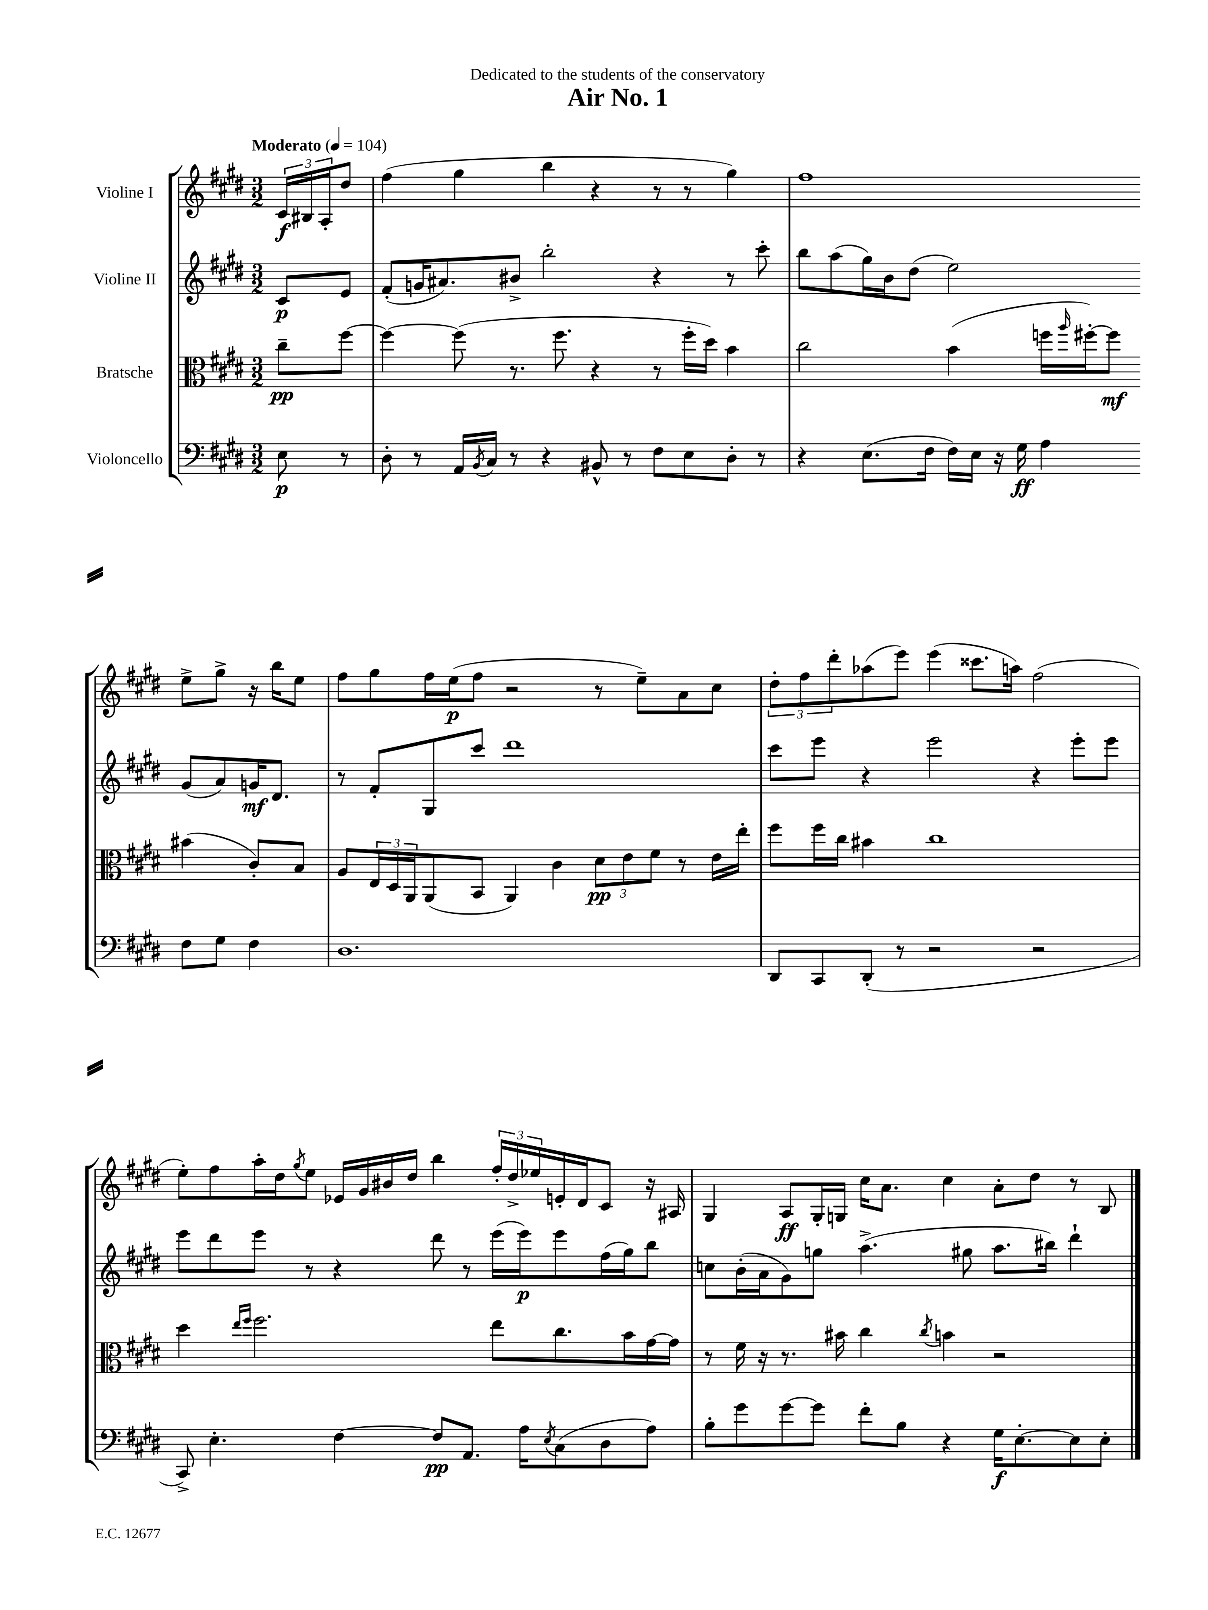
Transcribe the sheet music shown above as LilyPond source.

\header { title = "Air No. 1" dedication = "Dedicated to the students of the conservatory" }
<<
\new StaffGroup <<
\new Staff = "s0" \with { instrumentName = "Violine I" } {
    \clef treble \key e \major \numericTimeSignature \time 3/2 \partial 4 \tempo "Moderato" 4 = 104
    \tuplet 3/2 { cis'16\f bis16 a16-. } dis''8 |
    fis''4( gis''4 b''4 r4 r8 r8 gis''4) |
    fis''1 e''8-> gis''8-> r16 b''16 e''8 |
    fis''8 gis''8 fis''16 e''16\p( fis''8 r2 r8 e''8--) a'8 cis''8 |
    \tuplet 3/2 { dis''8-. fis''8 dis'''8-. } aes''8( e'''8) e'''4( cisis'''8. a''16) fis''2( |
    e''8-.) fis''8 a''16-. dis''16 \acciaccatura { gis''8 } e''8 ees'16 gis'16 bis'16 dis''16 b''4 \tuplet 3/2 { fis''16-. dis''16-> ees''16 } e'16-. dis'16 cis'8 r16 ais16 |
    gis4 a8\ff gis16-. g16 cis''16 a'8. cis''4 a'8-. dis''8 r8 b8 \bar "|." |
}
\new Staff = "s1" \with { instrumentName = "Violine II" } {
    \clef treble \key e \major \numericTimeSignature \time 3/2 \partial 4
    cis'8\p e'8 |
    fis'8-.( g'16 ais'8.) bis'8-> b''2-. r4 r8 cis'''8-. |
    b''8 a''8( gis''16) b'16 dis''8( e''2) gis'8( a'8) g'16\mf dis'8. |
    r8 fis'8-. gis8 cis'''8 dis'''1 |
    cis'''8 e'''8 r4 e'''2 r4 e'''8-. e'''8 |
    e'''8 dis'''8 e'''8 r8 r4 dis'''8 r8 e'''16( e'''16\p) e'''8 fis''16( gis''16) b''8 |
    c''8 b'16-.( a'16 gis'8) g''8 a''4.->( gis''8 a''8. bis''16) dis'''4-! \bar "|." |
}
\new Staff = "s2" \with { instrumentName = "Bratsche" } {
    \clef alto \key e \major \numericTimeSignature \time 3/2 \partial 4
    cis''8--\pp fis''8~ |
    fis''4~ fis''8( r8. fis''8. r4 r8 fis''16-. dis''16) b'4 |
    cis''2 b'4( f''16 \grace { a''16 } fis''16~-.) fis''8\mf bis'4( cis'8-.) b8 |
    a8 \tuplet 3/2 { e16 dis16 a,16 } a,8( b,8 a,4) cis'4 \tuplet 3/2 { dis'8\pp e'8 fis'8 } r8 e'16 e''16-. |
    fis''8 fis''16 cis''16 bis'4 cis''1 |
    dis''4 \grace { e''16 fis''16 } fis''2. e''8 cis''8. b'16 gis'16~ gis'16 |
    r8 fis'16 r16 r8. bis'16 cis''4 \acciaccatura { cis''8 } b'4 r2 \bar "|." |
}
\new Staff = "s3" \with { instrumentName = "Violoncello" } {
    \clef bass \key e \major \numericTimeSignature \time 3/2 \partial 4
    e8\p r8 |
    dis8-. r8 a,16 \acciaccatura { b,8 } cis16 r8 r4 bis,8-^ r8 fis8 e8 dis8-. r8 |
    r4 e8.( fis16 fis16) e16 r16 gis16\ff a4 fis8 gis8 fis4 |
    dis1. |
    dis,8 cis,8 dis,8-.( r8 r2 r2 |
    cis,8->) e4.-. fis4~ fis8\pp a,8. a16 \acciaccatura { e8 } cis8( dis8 a8) |
    b8-. gis'8 gis'8~ gis'8 fis'8-. b8 r4 gis16\f e8.~-. e8 e8-. \bar "|." |
}
>>
>>
\layout { \context { \Score \remove "Bar_number_engraver" } }
